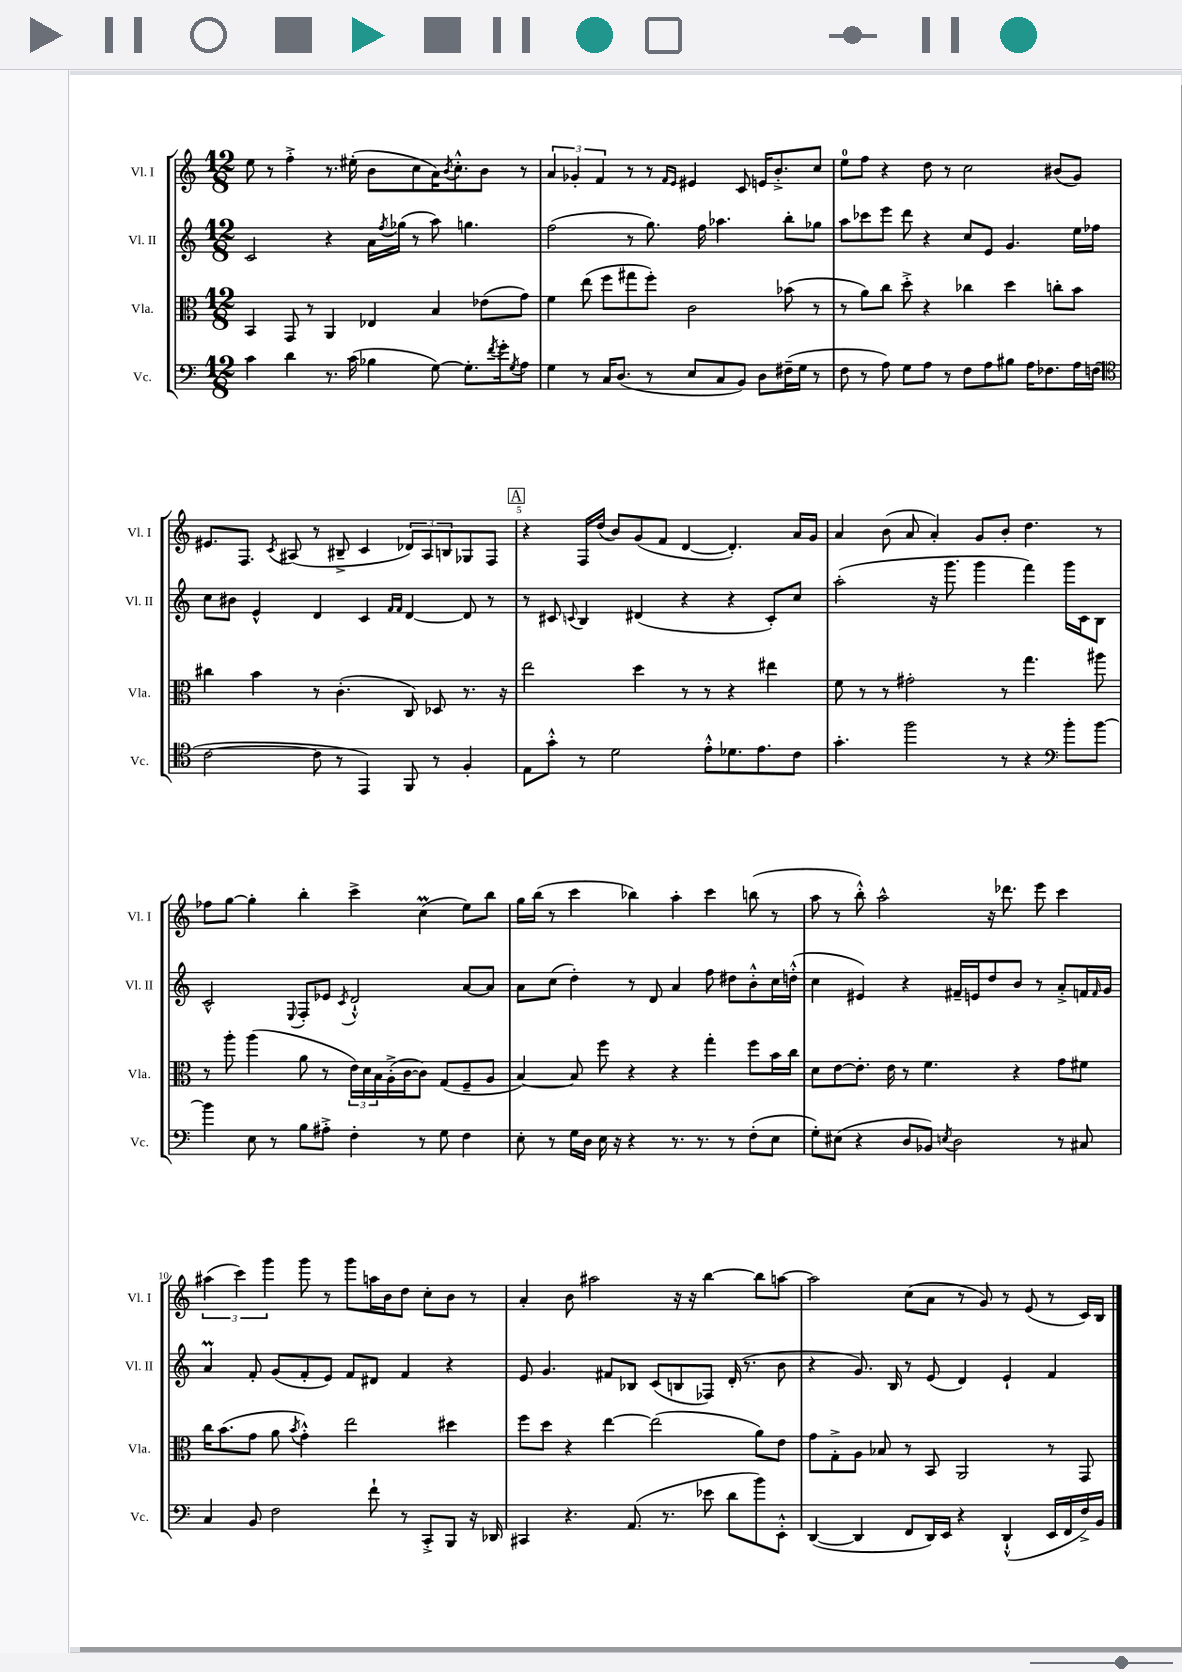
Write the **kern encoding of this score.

**kern	**kern	**kern	**kern
*part4	*part3	*part2	*part1
*staff4	*staff3	*staff2	*staff1
*I"Vc.	*I"Vla.	*I"Vl. II	*I"Vl. I
*I'Vc.	*I'Vla.	*I'Vl. II	*I'Vl. I
*clefF4	*clefC3	*clefG2	*clefG2
*k[]	*k[]	*k[]	*k[]
*M12/8	*M12/8	*M12/8	*M12/8
=1	=1	=1	=1
4c\	4BB/	2c/	8ee\
.	.	.	8r
4d\	8GG/	.	4ff'^\
.	8r	.	.
8.r	4AA/	4r	8.r
(16c\	.	.	(16ee#X'\
4B-X\	4E-X/	16a\LL	8b\L
.	.	8qff/	.
.	.	(16gg-X\JJ	.
.	.	8r	8cc\
[8G\)	4B/	8aa\)	16a\K)
.	.	.	8qb/
.	.	.	8.cc'^^\
8.G'\L]	.	4.ggn\	.
.	(8e-X\L	.	8b\J
8qf/	.	.	.
16g'\k	.	.	.
8qG/	.	.	.
8A\J	8g\J)	.	8r
=2	=2	=2	=2
4G\	4f\	(2ff\	6a/
.	.	.	6g-X'/
8r	(8ee\	.	.
.	.	.	6f/
16C/KL	8ff\L	.	.
(8.D/J	.	.	.
.	8gg#X\	8r	8r
8r	8ff'\J)	8.gg\)	8r
.	.	.	16qqf/LL
.	.	.	16qqe/JJ
8E/L	2c\	.	4e#X/
.	.	16ff\	.
8C/	.	4.aa-X\	.
8BB/J)	.	.	8c/
8D\L	.	.	16en/KL
.	.	.	8.b'^/
(16F#X~\L	(8b-X\	8bb'\L	.
16G\JJ	.	.	.
8r	8r	8gg-X\J	8cc/J
=3	=3	=3	=3
8F\	8r	8aa\L	8ee\L
8r	8a\L)	8ccc-X\	8ff\J
8A\)	8cc\J	8eee\J	4r
8G\L	8dd'^\	8ddd\	.
8A\J	4r	4r	8dd\
8r	.	.	8r
8F\L	4cc-X\	8cc/L	2cc\
8A\	.	8e/J	.
8B#X\J	4dd\	4.g/	.
16A\KL	.	.	.
8.F-X\	.	.	.
.	8ccn'\L	.	(8b#X/L
16A\L	8b\J	16ee\LL	8g/J)
(16Fn\JJ	.	16ff-X\JJ	.
!!LO:LB:g=z
=4	=4	=4	=4
*clefC4	*	*	*
[2c\	4cc#X\	8cc\L	8.e#X/L
.	.	8b#X\J	.
.	.	.	8.F/J
.	4b\	4e^^/	.
.	.	.	8qc/
.	.	.	(8A#X/
8c\]	8r	4d/	8r
8r	(4.c'\	.	8B#X~^/
4EE/)	.	4c/	4c/
.	.	16qqf/LL	.
.	.	16qqf/JJ	.
8FF/	8C/)	[4d/	12d-X/L)
.	.	.	12A#/
8r	8D-X/	.	.
.	.	.	12Bn/
4F'/	8.r	8d/]	8G-X/
.	.	8r	8F/J
.	16r	.	.
!!LO:REH:place=s1:t=A
=5	=5	=5	=5
8E\L	2ee\	8r	4r
8g'^^\J	.	8c#X/	.
.	.	8qqcn/	.
8r	.	4B/	16F/LL
.	.	.	(16dd/JJ
2d\	.	.	8b/L)
.	4dd\	(4d#X/	(8g/
.	.	.	8f/J
.	8r	4r	[4d/
8e'^^\L	8r	.	.
8.d-X\	4r	4r	4.d'/])
8.e\	.	.	.
.	4ee#X\	8c'/L)	.
8c\J	.	8cc/J	16a/LL
.	.	.	16g/JJ
=6	=6	=6	=6
4.g'\	8f\	(2aa'\	4a/
.	8r	.	.
.	8r	.	(8b\
2ff\	2g#X'\	.	8a/
.	.	16r	4a'/)
.	.	8.ggg\	.
.	.	4ggg\	8g/L
8r	8r	.	8b'/J
4r	4.gg\	4fff\)	4.dd\
*clefF4	*	*	*
8b'\L	.	16ggg\LL	.
.	.	16c\J	.
[8b\J	8aa#X\	8B\J	8r
!!LO:LB:g=z
=7	=7	=7	=7
4b\]	8r	2c^^/	8ff-X\L
.	8aa'\	.	[8gg\J
8E\	(4aa\	.	4gg'\]
8r	.	.	.
.	.	8qqE/	.
8B\L	8a\	8F'/L	4bb'\
8A#X'^\J	8r	8e-X/J	.
.	.	8qc/	.
4F'\	24e\LL)	2d`^^/	4ccc^\
.	24d\	.	.
.	24B\	.	.
.	(16A'^\	.	.
.	[16c\J	.	.
8r	8c\J])	.	(4ccM\
8G\	(8G/L	.	.
4F\	8F~/	[8a/L	8ee\L)
.	8A/J	8a/J]	8bb\J
=8	=8	=8	=8
8E'\	[4B/)	8a\L	16gg\LL
.	.	.	(16bb\JJ
8r	.	(8cc\J	8r
16G\LL	8B/]	4dd'\)	4ccc\
16D\JJ	.	.	.
16E\	8ff\	.	.
16r	.	.	.
4r	4r	8r	4bb-X\)
.	.	8d/	.
8.r	4r	4a/	4aa'\
8.r	.	.	.
.	4gg'\	8ff\	4ccc\
8r	.	8dd#X\L	.
(8F'\L	8ff\L	8b'^^\	(8bbn\
8E\J	16b\L	16cc\L	8r
.	16cc\JJ	(16ddn'^^\JJ	.
=9	=9	=9	=9
8G'\L)	8d\L	4cc\	8aa\
(8E#X\J	[8e\	.	8r
4r	8.e'\J]	4e#X/)	8bb'^^\)
.	.	.	2aa^^\
.	16e\	.	.
8D/L	8r	4r	.
8BB-X/J)	4.f\	.	.
8qEn/	.	.	.
2D\	.	16f#X~/LL	.
.	.	16en/J	.
.	.	8dd/	16r
.	.	.	8.ddd-X\
.	4r	8b/J	.
.	.	8r	8eee\
8r	8g\L	8a'^/L	4ccc\
8C#X/	8f#X\J	16fn/L	.
.	.	16qqf/	.
.	.	16g/JJ	.
!!LO:LB:g=z
=10	=10	=10	=10
4C/	16cc\KL	4aM/	(6aa#X\
.	(8.b\	.	.
.	.	.	6ccc\)
8BB/	8g\J	8f'/	.
.	.	.	6ggg\
2F\	8a\	(8g/L	.
.	8qb/	.	.
.	4g'^^\)	8f'/	8ggg\
.	.	8e/J)	8r
.	2ee\	8f/L	8ggg\L
8f`\	.	8d#X/J	16aan\L
.	.	.	16b\J
8r	.	4f/	8dd\J
8CC'^/L	.	.	8cc'\L
8BBB/J	4dd#X\	4r	8b\J
16r	.	.	8r
16DD-X/	.	.	.
=11	=11	=11	=11
4CC#X/	8ff\L	8e/	4a'/
.	8dd\J	4.g/	.
4.r	4r	.	8b\
.	.	.	2aa#X\
.	[4ee\	8f#X/L	.
(8.AA/	.	8B-X/J	.
.	(2ee\]	(8c/L	.
8.r	.	.	.
.	.	8Bn/	16r
.	.	.	16r
8e-X\	.	8F-X/J)	[4bb\
8d\L	.	(16d'/	.
.	.	8.r	.
8b\)	8a\L)	.	8bb\L]
8EE'^^\J	8e\J	8b\	[8aan\J
=12	=12	=12	=12
([4DD/	8g\L	4r	2aa\]
.	8G'^\	.	.
4DD/]	8A\J	8.g/)	.
.	8B-X/	.	.
.	.	16B/	.
8FF/L	8r	8r	(8cc\L
16DD/L)	8BB/	(8e/	8a\J
16EE/JJ	.	.	.
4r	2AA/	4d/)	8r
.	.	.	8g/)
(4DD`^^/	.	4e`/	8r
.	.	.	(8e/
16EE/LL	8r	4f/	8r
16FF/	.	.	.
16F^/)	8GG/	.	16c/LL)
16BB/JJ	.	.	16B/JJ
==	==	==	==
*-	*-	*-	*-
